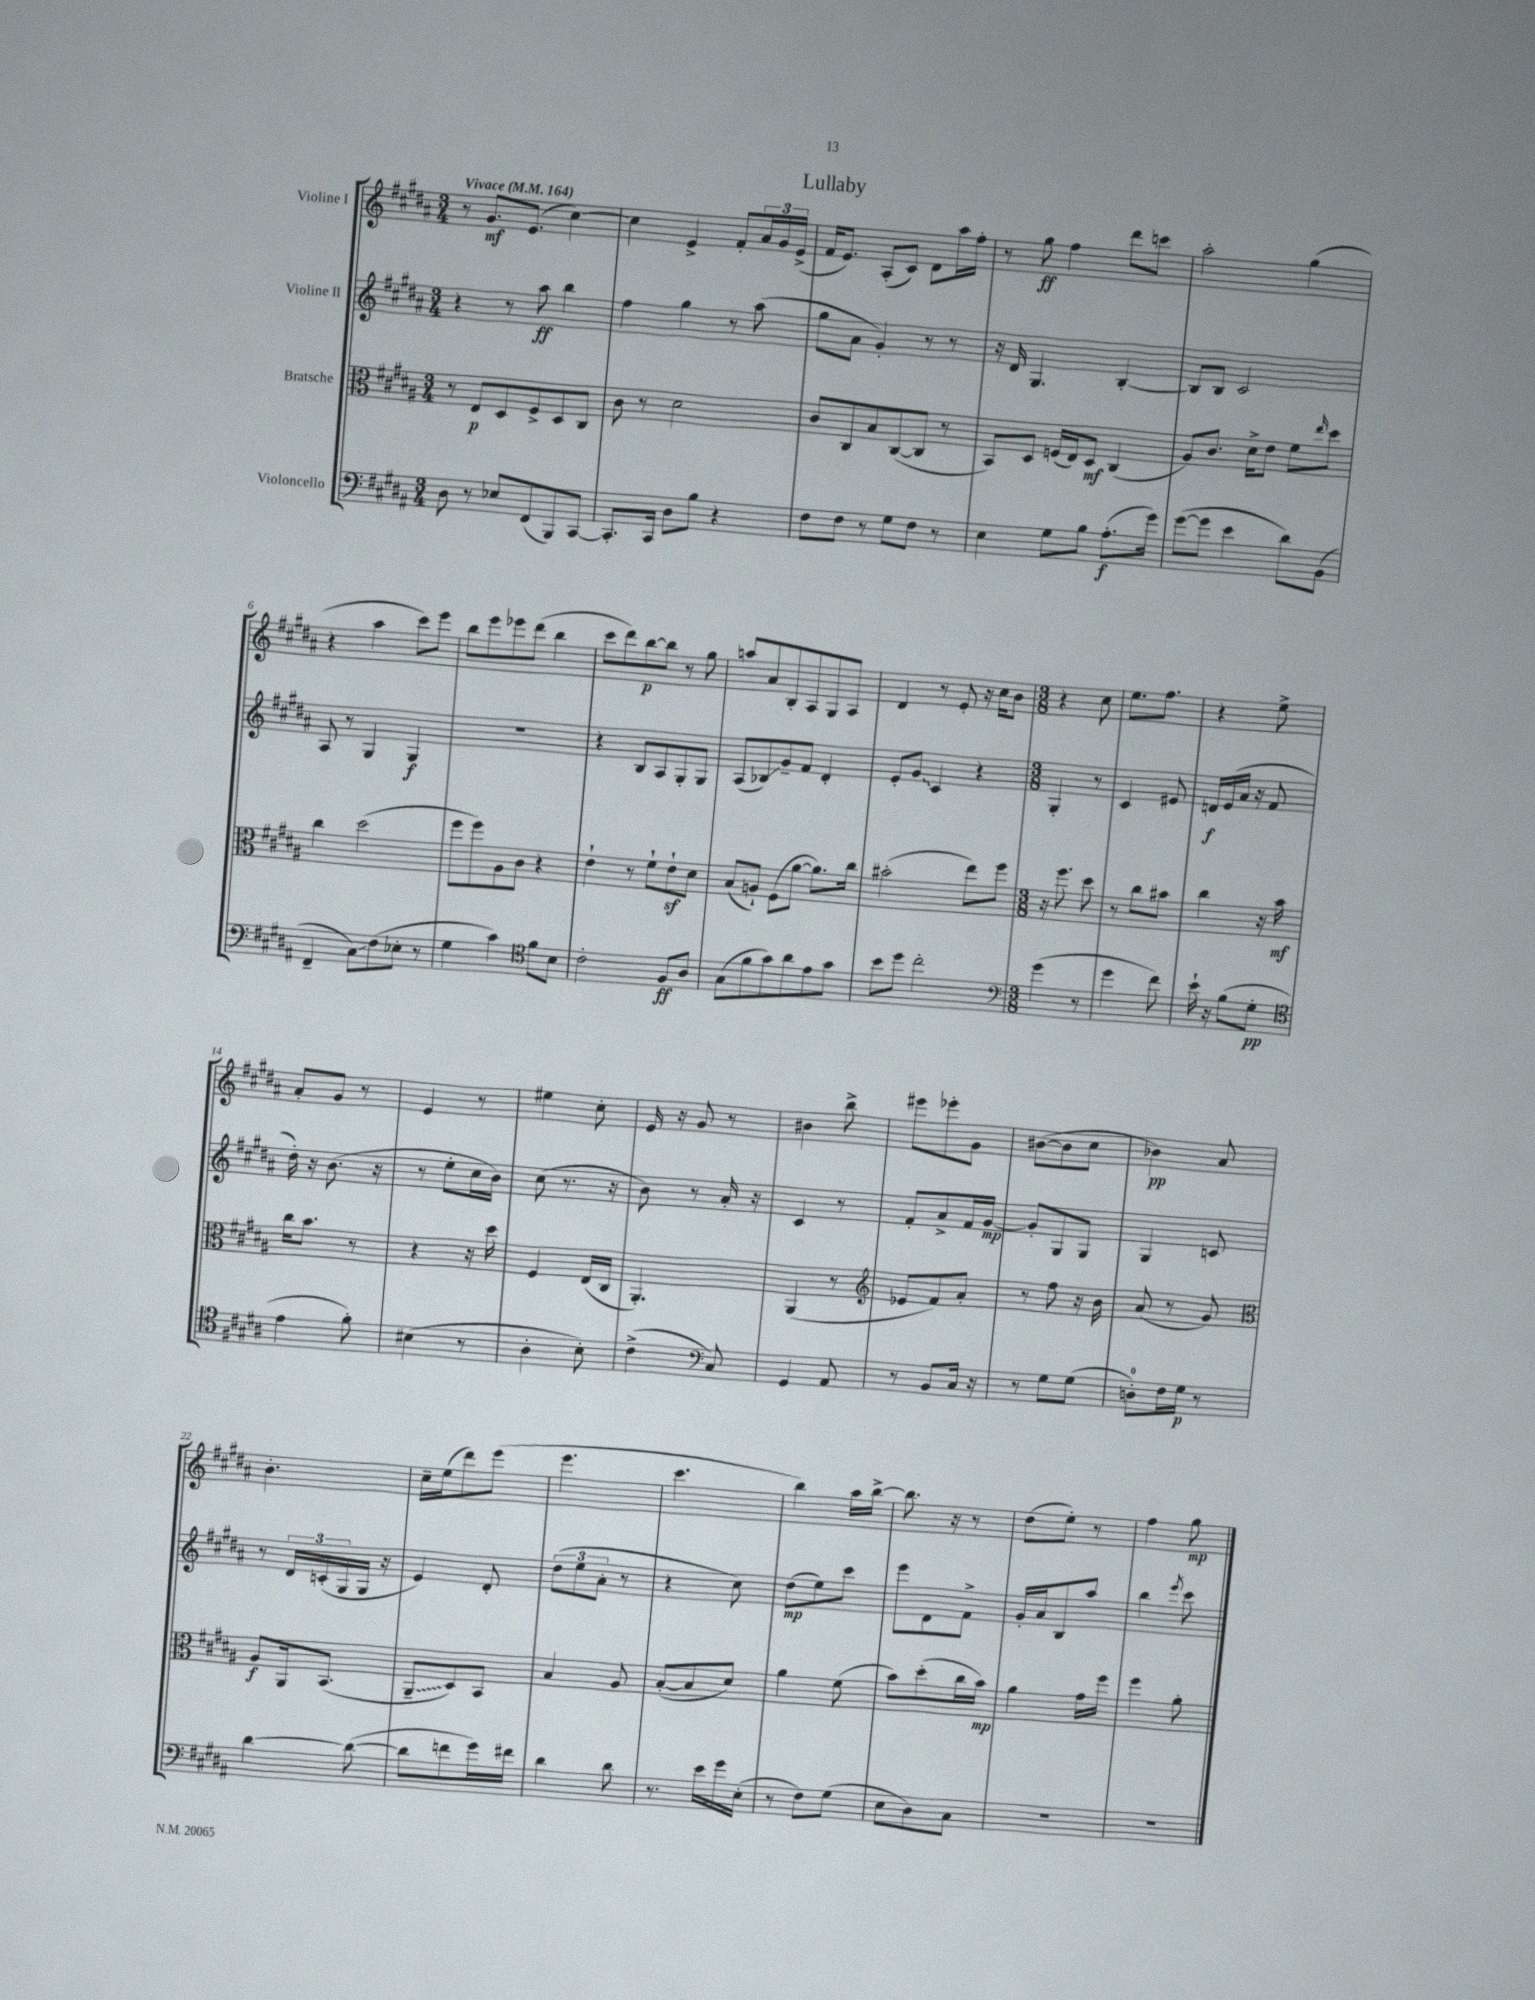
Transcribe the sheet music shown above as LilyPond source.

\header { title = "Lullaby" }
<<
\new StaffGroup <<
\new Staff = "s0" \with { instrumentName = "Violine I" } {
    \clef treble \key b \major \numericTimeSignature \time 3/4 \tempo "Vivace" 4 = 164
    r8 gis'8.\mf e'8.( cis''4~) |
    cis''4 e'4-> fis'8-. \tuplet 3/2 { ais'16 gis'16 e'16->( } |
    fis'16 e'8.) ais8-.( cis'8) dis'8 ais''16 fis''16-. |
    r8 gis''8\ff fis''4 dis'''8 c'''8 |
    ais''2-. gis''4( |
    r4 ais''4 cis'''8) e'''8 |
    b''8 e'''8 ees'''8 dis'''8( b''4 |
    cis'''8 dis'''8) b''8~\p b''8 r8 gis''8 |
    a''8 ais'8 b8-. ais8 gis8 ais8 |
    dis'4 r8 e'8-. r16 cis''16 b'8 |
    \numericTimeSignature \time 3/8 r4 cis''8 |
    e''8. fis''8. |
    r4 e''8-> |
    ais'8-. gis'8 r8 |
    e'4 r8 |
    eis''4 cis''8-. |
    e'16 r16 gis'8 r8 |
    bis'4 b''8-> |
    eis'''8 ees'''8-. gis'8 |
    bis'8~( bis'8 cis''8 |
    bes'4\pp) ais'8 |
    b'4.-. |
    cis''16-- e''16( dis'''8) e'''8( |
    e'''4. |
    cis'''4. |
    b''4) ais''16 b''16~-> |
    b''8. r16 r8 |
    dis''8( e''8-.) r8 |
    fis''4 gis''8\mp \bar "|." |
}
\new Staff = "s1" \with { instrumentName = "Violine II" } {
    \clef treble \key b \major \numericTimeSignature \time 3/4
    r4 r8 ais''8\ff b''4 |
    fis''4 gis''4 r8 ais''8( |
    gis''8 ais'8 gis'4-.) r8 r8 |
    r16 dis'16 gis4. b4~-. |
    b8 b8 cis'2 |
    ais8 r8 gis4 gis4\f |
    R2. |
    r4 b8 ais8 gis8-. gis8 |
    ais8( bes8\glissando) gis'8-- fis'8 dis'4-. |
    e'8-. \once \override Glissando.style = #'zigzag gis'8\glissando cis'4 r4 |
    \numericTimeSignature \time 3/8 gis4-. r8 |
    cis'4 eis'8 |
    d'16\f e'16( ais'16 r16 fis'8 |
    dis''16-.) r16 b'8.( r16 |
    r8 e''8-. cis''16 b'16) |
    cis''8( r8. r16 |
    b'8) r8 ais'16-. r16 |
    cis'4 r8 |
    fis'8-. ais'8-> fis'16 gis'16~\mp |
    gis'8-. gis8 gis8 |
    gis4 c'8 |
    r8 \tuplet 3/2 { dis'16 c'16-.( gis16 } gis16 r16 |
    e'4) dis'8-. |
    \tuplet 3/2 { dis''8( e''8 ais'8-. } r8 |
    r4 cis''8) |
    dis''8\mp( e''8) cis'''8 |
    e'''8 dis'8 fis'8-> |
    gis'16-. ais'16 b8 ais''8 |
    b''4 \acciaccatura { e'''8 } cis'''8 \bar "|." |
}
\new Staff = "s2" \with { instrumentName = "Bratsche" } {
    \clef alto \key b \major \numericTimeSignature \time 3/4
    r8 e8\p dis8 fis8-> dis8 cis8 |
    cis'8 r8 dis'2 |
    cis'8 cis8 b8 cis8~( cis8 r8 |
    b,8) dis8 f16( e16) dis8\mf cis4( |
    ais8) cis'8. dis'16-> e'8 fis'8 \grace { e''16 } dis''8 |
    cis''4 dis''2( |
    fis''8 fis''8) ais8 cis'8 r4 |
    e'4-! r8 fis'8-! e'8-!\sf dis'8 |
    b8( a8-!) fis8( ais'8~ ais'8.) cis''16 |
    bis'2-.( e''8) fis''8 |
    \numericTimeSignature \time 3/8 r16 fis''8. dis''8 |
    r8 cis''8 bis'8 |
    cis''4 r16 b'16\mf |
    cis''16 b'8. r8 |
    r4 r16 dis''16 |
    fis4 e16( cis16 |
    ais,4.-.) |
    ais,4( r8 |
    \clef treble ees'8 fis'8) ais'8-. |
    r8 fis''8 r16 b'16 |
    ais'8( r8 gis'8) |
    \clef alto ais8\f ais,16 b,8.( |
    \once \override Glissando.style = #'zigzag ais,8--\glissando dis8) b,8 |
    b4 ais8 |
    b8~-.( b8 dis'8) |
    ais'4 fis'8( |
    b'8) dis''8-.( cis''16 b'16\mp) |
    ais'4 gis'16 fis''16 |
    fis''4 ais'8-. \bar "|." |
}
\new Staff = "s3" \with { instrumentName = "Violoncello" } {
    \clef bass \key b \major \numericTimeSignature \time 3/4
    dis8 r8 ees8 fis,8( b,,8) cis,8~ |
    cis,8.-. cis,16 dis8 b8 r4 |
    fis8 fis8 r8 gis8 fis8 r8 |
    e4 gis8 b8 ais8.-.\f( gis'16) |
    gis'8~( gis'8 e'4 dis'8) b,8( |
    fis,4-- cis8\glissando) fis8( ees8-. r8 |
    gis4 cis'4) \clef tenor fis'8 b8 |
    cis'2-. fis8\ff ais8 |
    gis8( fis'8 gis'8) ais'8 e'8 gis'8 |
    b'8 dis''8 cis''2-. |
    \numericTimeSignature \time 3/8 \clef bass gis'4( r8 |
    gis'4 fis'8) |
    e'16-! r16 b8( gis8-.\pp |
    \clef tenor e'4 fis'8-.) |
    bis4( r8 |
    ais4-. b8-.) |
    cis'4->( \clef bass cis8) |
    gis,4 ais,8 |
    r8 b,8 cis16 r16 |
    r8 gis8 gis8( |
    d8-0-.) fis16 gis16\p r8 |
    dis'4~ dis'8~( |
    dis'8 f'8 gis'16) fis'16 |
    dis'4 dis'8 |
    r8. e'16 gis'16 e16-.( |
    r8 fis8) gis8( |
    e8 dis8) cis8 |
    R4. |
    R4. \bar "|." |
}
>>
>>
